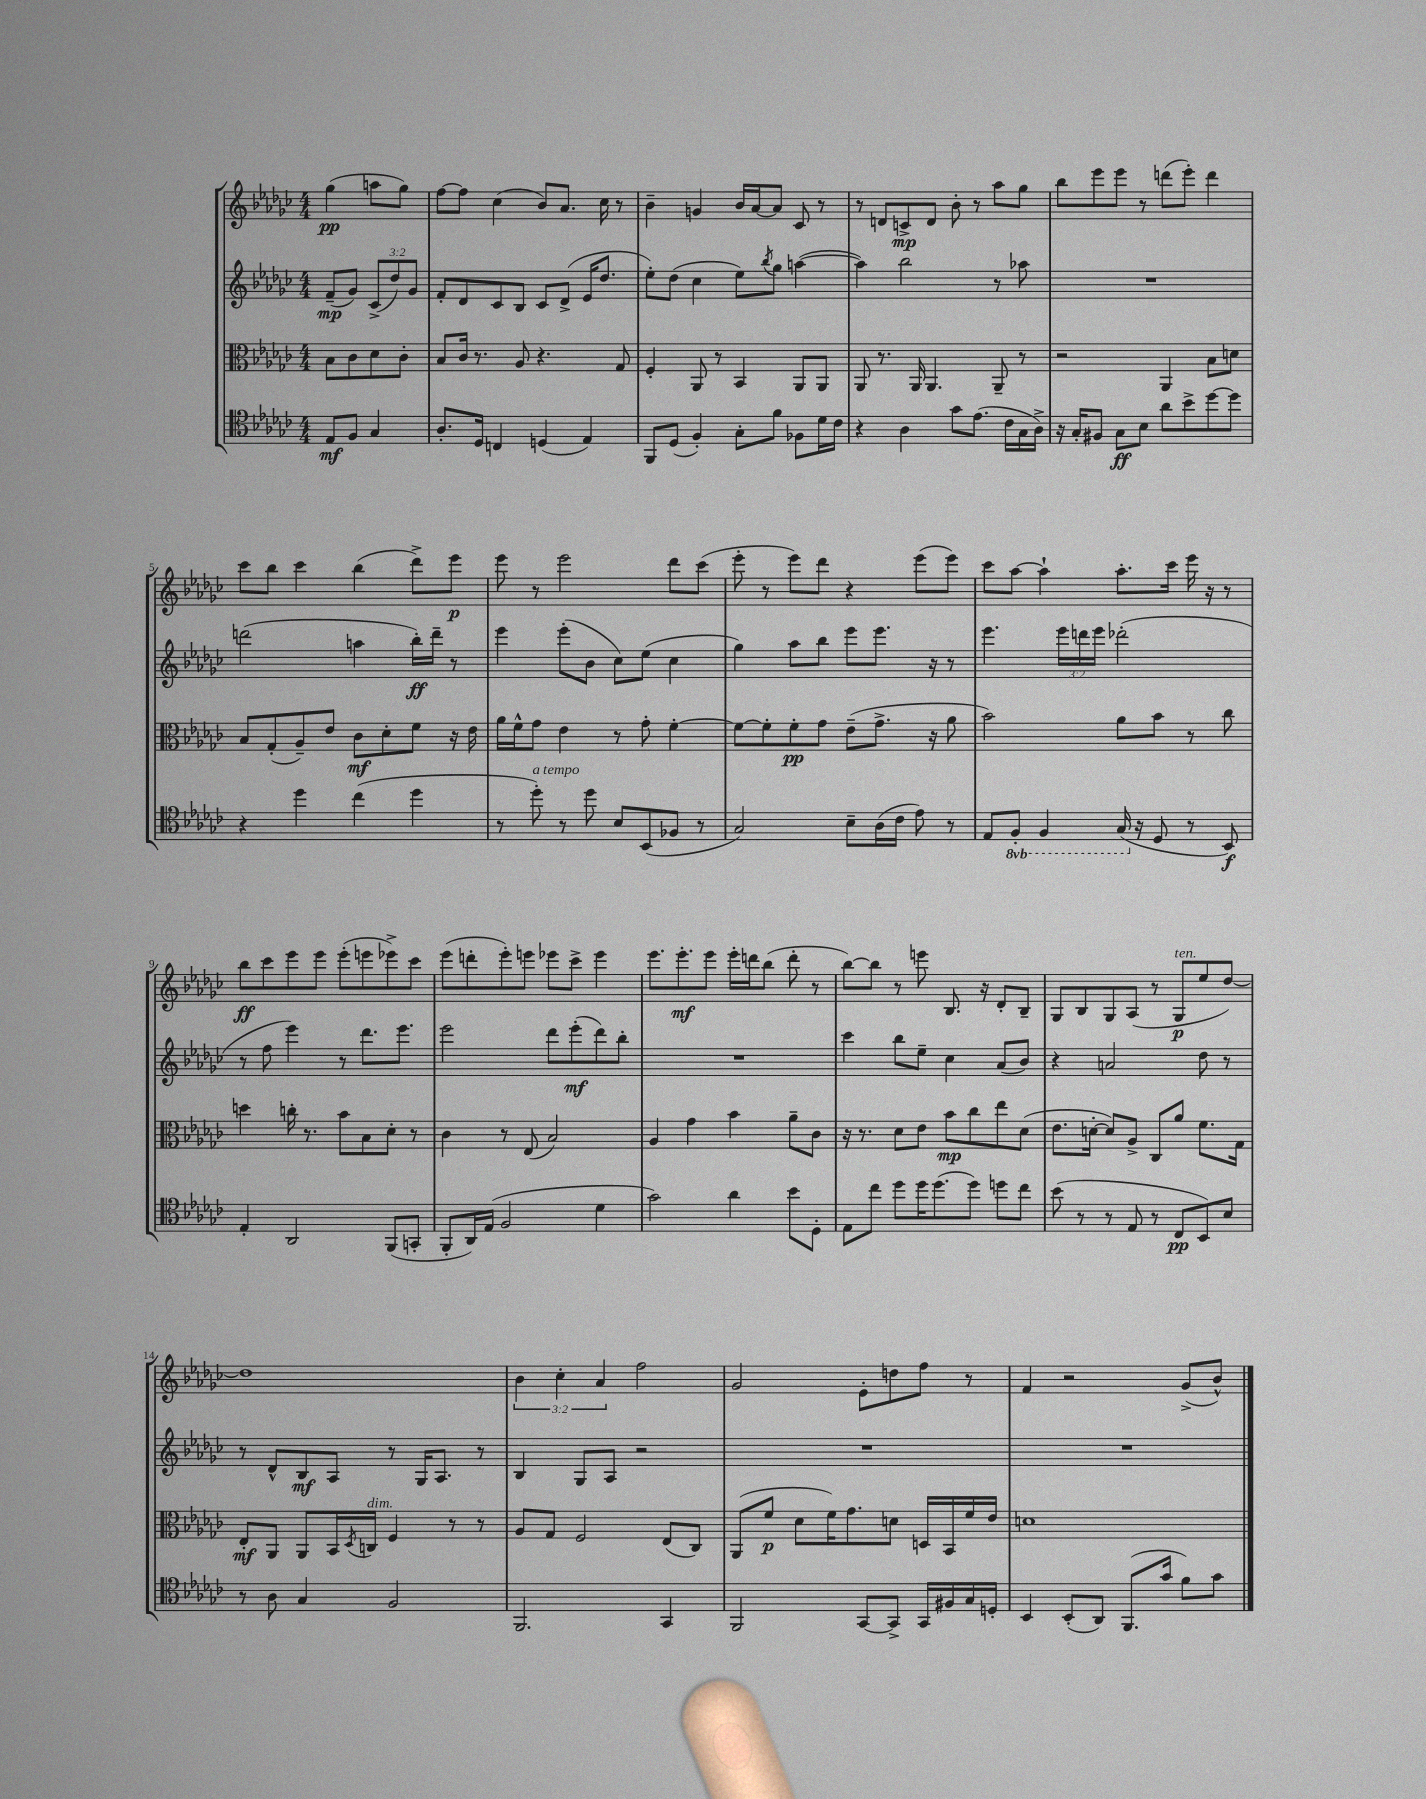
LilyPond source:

<<
\new StaffGroup <<
\new Staff = "s0" {
    \clef treble \key ges \major \numericTimeSignature \time 4/4 \override Staff.TupletNumber.text = #tuplet-number::calc-fraction-text \partial 2
    ges''4\pp( a''8 ges''8) |
    f''8~ f''8 ces''4( bes'8) aes'8. ces''16 r8 |
    bes'4-- g'4 bes'16 aes'16~ aes'8 ces'8 r8 |
    r8 d'8 c'8->\mp d'8 bes'8-. r8 aes''8 ges''8 |
    bes''8 ees'''8 ees'''8 r8 d'''8( ees'''8-.) d'''4 |
    ces'''8 bes''8 ces'''4 bes''4( des'''8->) ees'''8\p |
    ees'''8 r8 ees'''2 des'''8 ces'''8( |
    ees'''8-. r8 ees'''8) des'''8 r4 ees'''8( ees'''8) |
    ces'''8 aes''8~ aes''4-! aes''8.-. ces'''16 ees'''16 r16 r8 |
    bes''8\ff ces'''8 ees'''8 ees'''8 ees'''8-.( e'''8 ees'''8->) ces'''8 |
    ees'''8( d'''8-. ees'''8-.) e'''8 ees'''8 ces'''8-> ees'''4 |
    ees'''8. ees'''8.-.\mf ees'''8 ees'''16-. d'''16 bes''8( d'''8-. r8 |
    bes''8~) bes''8 r8 e'''8 bes8. r16 des'8-. bes8-- |
    ges8 bes8 ges8 aes8( r8 ges8\p^\markup { \italic "ten." } ees''8 des''8~) |
    des''1 |
    \tuplet 3/2 { bes'4 ces''4-. aes'4 } f''2 |
    ges'2 ees'8-. d''8 f''8 r8 |
    f'4 r2 ges'8->( bes'8-^) \bar "|." |
}
\new Staff = "s1" {
    \clef treble \key ges \major \numericTimeSignature \time 4/4 \override Staff.TupletNumber.text = #tuplet-number::calc-fraction-text \partial 2
    f'8--\mp( ges'8) \tuplet 3/2 { ces'8->( des''8) ges'8 } |
    f'8-. des'8 ces'8 bes8 ces'8 des'8->( ees'16 des''8. |
    ees''8-.) des''8( ces''4 ees''8) \acciaccatura { bes''8 } ges''8 a''4~( |
    a''4) bes''2 r8 aes''8 |
    R1 |
    d'''2( a''4 bes''16-.\ff) d'''16-- r8 |
    ees'''4 ees'''8-.( bes'8 ces''8) ees''8( ces''4 |
    ges''4) aes''8 bes''8 ees'''8 ees'''8. r16 r8 |
    ees'''4. \tuplet 3/2 { ees'''16 d'''16 ees'''16 } des'''2-.( |
    r8 f''8 ees'''4) r8 des'''8. ees'''8. |
    ees'''2 des'''8 ees'''8-.\mf( des'''8) bes''8-. |
    R1 |
    ces'''4 bes''8 ees''8-- ces''4 aes'8( bes'8) |
    r4 a'2 des''8 r8 |
    r8 des'8-^ bes8\mf aes8 r8 ges16 aes8. r8 |
    bes4 ges8 aes8 r2 |
    R1 |
    R1 \bar "|." |
}
\new Staff = "s2" {
    \clef alto \key ges \major \numericTimeSignature \time 4/4 \partial 2
    bes8 ces'8 des'8 ces'8-. |
    bes8 ces'16 r8. aes8 r4. ges8 |
    f4-. aes,8 r8 bes,4 aes,8 aes,8 |
    aes,8 r8. aes,16 aes,4. aes,8-- r8 |
    r2 aes,4 bes8 d'8 |
    bes8 ges8-.( aes8--) ees'8 ces'8\mf des'8-. f'8 r16 ees'16 |
    aes'16 f'16-^ ges'8 ees'4 r8 ges'8-. f'4~-. |
    f'8~ f'8-. f'8-.\pp ges'8 ees'8--( ges'8.-> r16 aes'8 |
    bes'2) aes'8 bes'8 r8 ces''8 |
    d''4 c''16-. r8. bes'8 bes8 des'8-. r8 |
    ces'4 r8 ees8( bes2) |
    aes4 ges'4 bes'4 aes'8-- ces'8 |
    r16 r8. des'8 ees'8 bes'8\mp ces''8 ees''8 des'8( |
    ees'8. d'16~-. d'8) aes8-> ces8 aes'8 f'8. ges16 |
    ees8-.\mf aes,8 aes,8 bes,16 \acciaccatura { des8 } c16^\markup { \italic "dim." } f4 r8 r8 |
    aes8 ges8 f2 ees8( ces8) |
    aes,8( f'8\p des'8 f'16) ges'8. d'8 d16 bes,16 f'16 ees'16 |
    d'1 \bar "|." |
}
\new Staff = "s3" {
    \clef tenor \key ges \major \numericTimeSignature \time 4/4 \set Staff.ottavationMarkups = #ottavation-simple-ordinals \partial 2
    ees8\mf f8 ges4 |
    aes8.-. des16 c4 d4( ees4) |
    f,8 des8( f4-.) ges8-. f'8 fes8 des'16 ces'16 |
    r4 aes4 ges'8 ees'8.( ces'16 ges16 aes16->) |
    r16 ges16-. fis8 ges8\ff bes8 aes'8 bes'8-> des''8~ des''8 |
    r4 des''4 ces''4( des''4 |
    r8 des''8-.^\markup { \italic "a tempo" }) r8 des''8 bes8 bes,8( fes8 r8 |
    ges2) bes8-- aes16( ces'16 ees'8) r8 |
    ees8 \ottava #-1 f,8-. f,4 ges,16( \ottava #0 r16 des8 r8 bes,8\f) |
    ees4-. aes,2 f,8( g,8-. |
    f,8-. aes,16) ees16( f2 des'4 |
    ges'2) aes'4 bes'8 des8-. |
    ees8 ces''8 des''8 des''16 des''8.( des''8) d''8 ces''8 |
    bes'8( r8 r8 ees8 r8 ces8\pp bes,8) bes8 |
    r8 aes8 ges4 f2 |
    f,2. ges,4 |
    f,2 ges,8~ ges,8-> ges,16 fis16 ges16 d16-. |
    bes,4 bes,8-.( aes,8) f,8.( ges'16 f'8) ges'8 \bar "|." |
}
>>
>>
